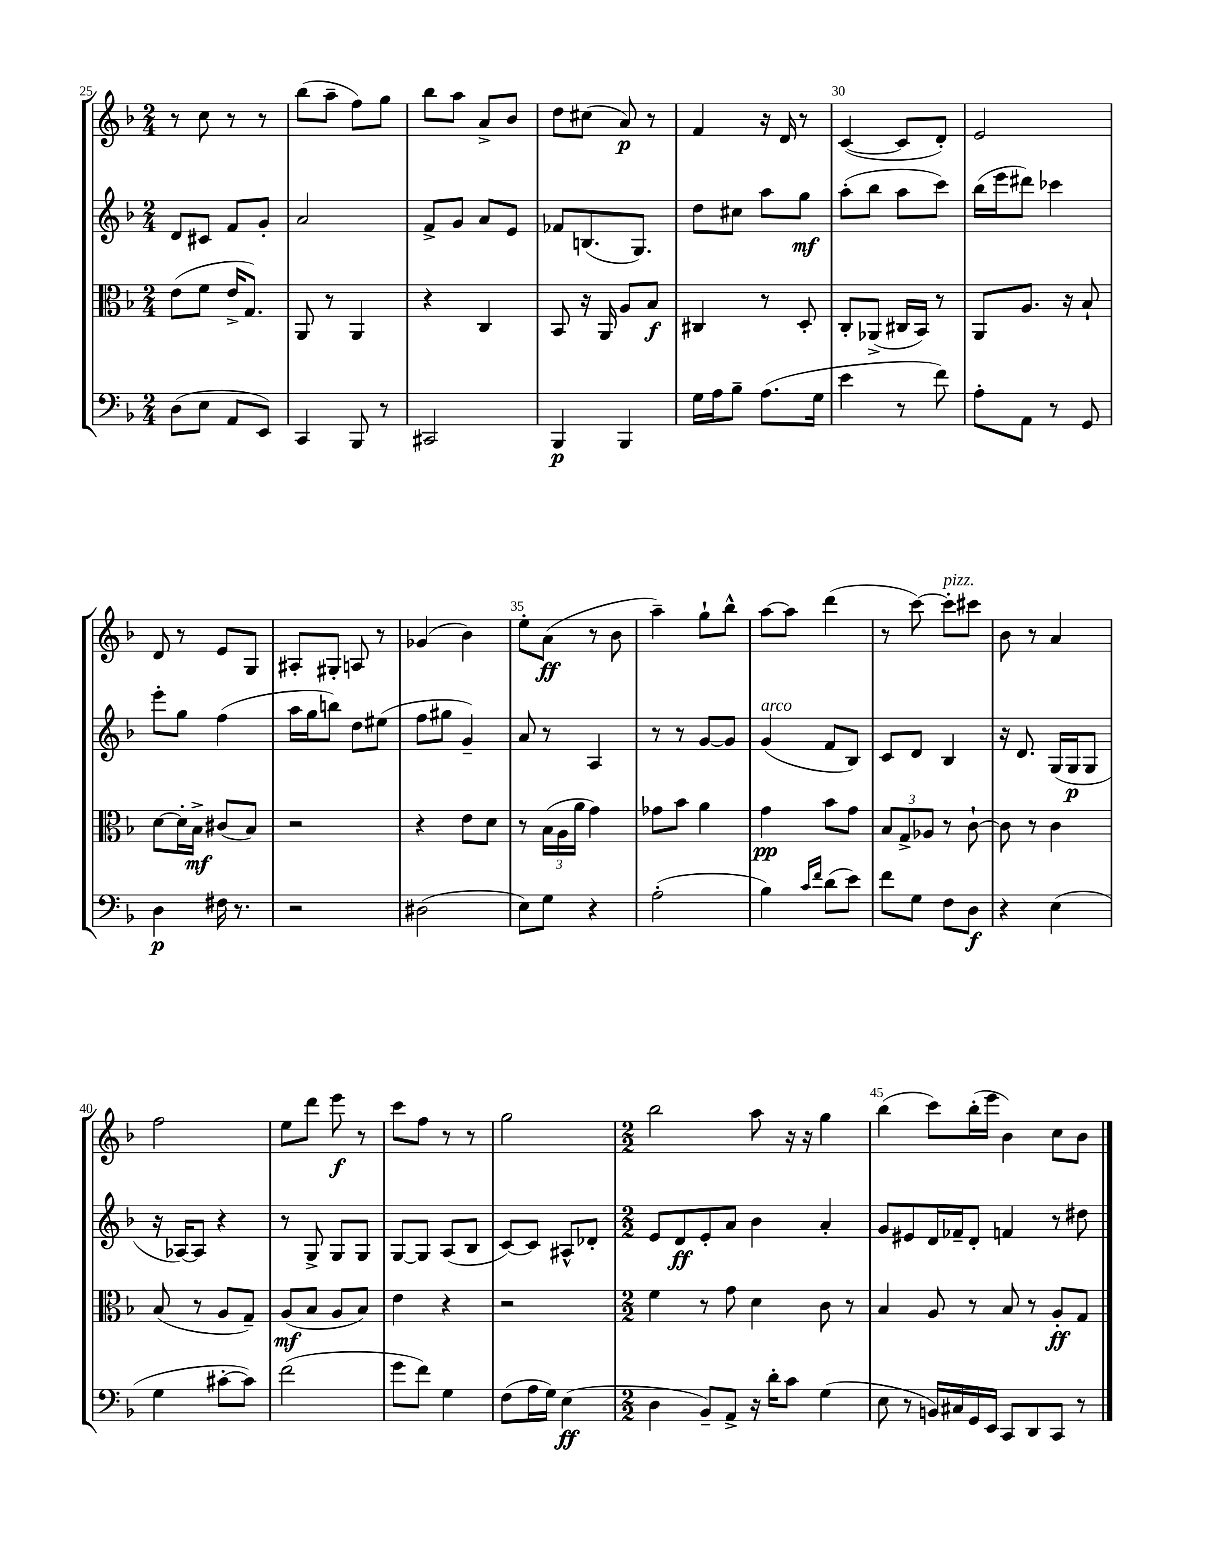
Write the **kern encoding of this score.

**kern	**kern	**kern	**kern
*staff4	*staff3	*staff2	*staff1
*clefF4	*clefC3	*clefG2	*clefG2
*k[b-]	*k[b-]	*k[b-]	*k[b-]
*M2/4	*M2/4	*M2/4	*M2/4
(8D	(8e	8d	8r
8E	8f	8c#	8cc
8AA	16e^	8f	8r
.	8.G)	.	.
8EE)	.	8g'	8r
=	=	=	=
4CC	8AA	2a	(8bb-
.	8r	.	8aa~
8BBB-	4AA	.	8ff)
8r	.	.	8gg
=	=	=	=
2CC#	4r	8f^	8bb-
.	.	8g	8aa
.	4C	8a	8a^
.	.	8e	8b-
=	=	=	=
4BBB-	8BB-	8f-	8dd
.	16r	(8.B	(8cc#
.	16AA	.	.
4BBB-	8A	.	8a)
.	.	8.G)	.
.	8B-	.	8r
=	=	=	=
16G	4C#	8dd	4f
16A	.	.	.
8B-~	.	8cc#	.
(8.A	8r	8aa	16r
.	.	.	16d
.	8D'	8gg	8r
16G	.	.	.
=	=	=	=
4e	8C'	(8aa'	([4c
.	(8AA-^	8bb-	.
8r	16C#	8aa	8c]
.	16BB-)	.	.
8f)	8r	8ccc)	8d')
=	=	=	=
8A'	8AA	(16bb-	2e
.	.	16eee	.
8AA	8.A	8ddd#)	.
8r	.	4ccc-	.
.	16r	.	.
8GG	8B-`	.	.
=	=	=	=
4D	[8d	8eee'	8d
.	16d']	8gg	8r
.	16B-^	.	.
16F#	(8c#	(4ff	8e
8.r	.	.	.
.	8B-)	.	8G
=	=	=	=
2r	2r	16aa	8A#'
.	.	16gg	.
.	.	8bb)	8G#'
.	.	8dd	8A
.	.	(8ee#	8r
=	=	=	=
(2D#	4r	8ff	(4g-
.	.	8gg#	.
.	8e	4g~)	4b-)
.	8d	.	.
=	=	=	=
8E)	8r	8a	8ee'
8G	(24B-	8r	(8a
.	24A	.	.
.	24a	.	.
4r	4g)	4A	8r
.	.	.	8b-
=	=	=	=
(2A'	8g-	8r	4aa~)
.	8b-	8r	.
.	4a	[8g	8gg`
.	.	8g]	8bb-^^
=	=	=	=
4B-)	4g	(4g	[8aa
.	.	.	8aa]
16qqc	.	.	.
16qqf	.	.	.
(8d	8b-	8f	(4ddd
8e)	8g	8B-)	.
=	=	=	=
8f	12B-	8c	8r
.	12G^	.	.
8G	.	8d	[8ccc)
.	12A-	.	.
8F	8r	4B-	8ccc']
8D	[8c`	.	8ccc#
=	=	=	=
4r	8c]	16r	8b-
.	.	8.d	.
.	8r	.	8r
(4E	4c	(16G	4a
.	.	16G	.
.	.	8G	.
=	=	=	=
4G	(8B-	16r	2ff
.	.	[16A-)	.
.	8r	8A-]	.
[8c#'	8A	4r	.
8c#])	8G~)	.	.
=	=	=	=
(2f	(8A	8r	8ee
.	8B-	8G^	8ddd
.	8A	8G	8eee
.	8B-)	8G	8r
=	=	=	=
8g	4e	[8G	8ccc
8f)	.	8G]	8ff
4G	4r	(8A	8r
.	.	8B-	8r
=	=	=	=
(8F	2r	[8c)	2gg
16A	.	8c]	.
16G)	.	.	.
(4E	.	8A#^^	.
.	.	8d-'	.
=	=	=	=
*M2/2	*M2/2	*M2/2	*M2/2
4D	4f	8e	2bb-
.	.	8d	.
8BB-~)	8r	8e'	.
8AA^	8g	8a	.
16r	4d	4b-	8aa
16d'	.	.	.
8c	.	.	16r
.	.	.	16r
(4G	8c	4a'	4gg
.	8r	.	.
=	=	=	=
8E	4B-	8g	(4bb-
8r	.	8e#	.
16BB)	8A	16d	8ccc)
16C#	.	16f-~	.
16GG	8r	8d'	(16bb-'
16EE	.	.	16eee
8CC	8B-	4f	4b-)
8DD	8r	.	.
8CC	8A'	8r	8cc
8r	8G	8dd#	8b-
==	==	==	==
*-	*-	*-	*-
